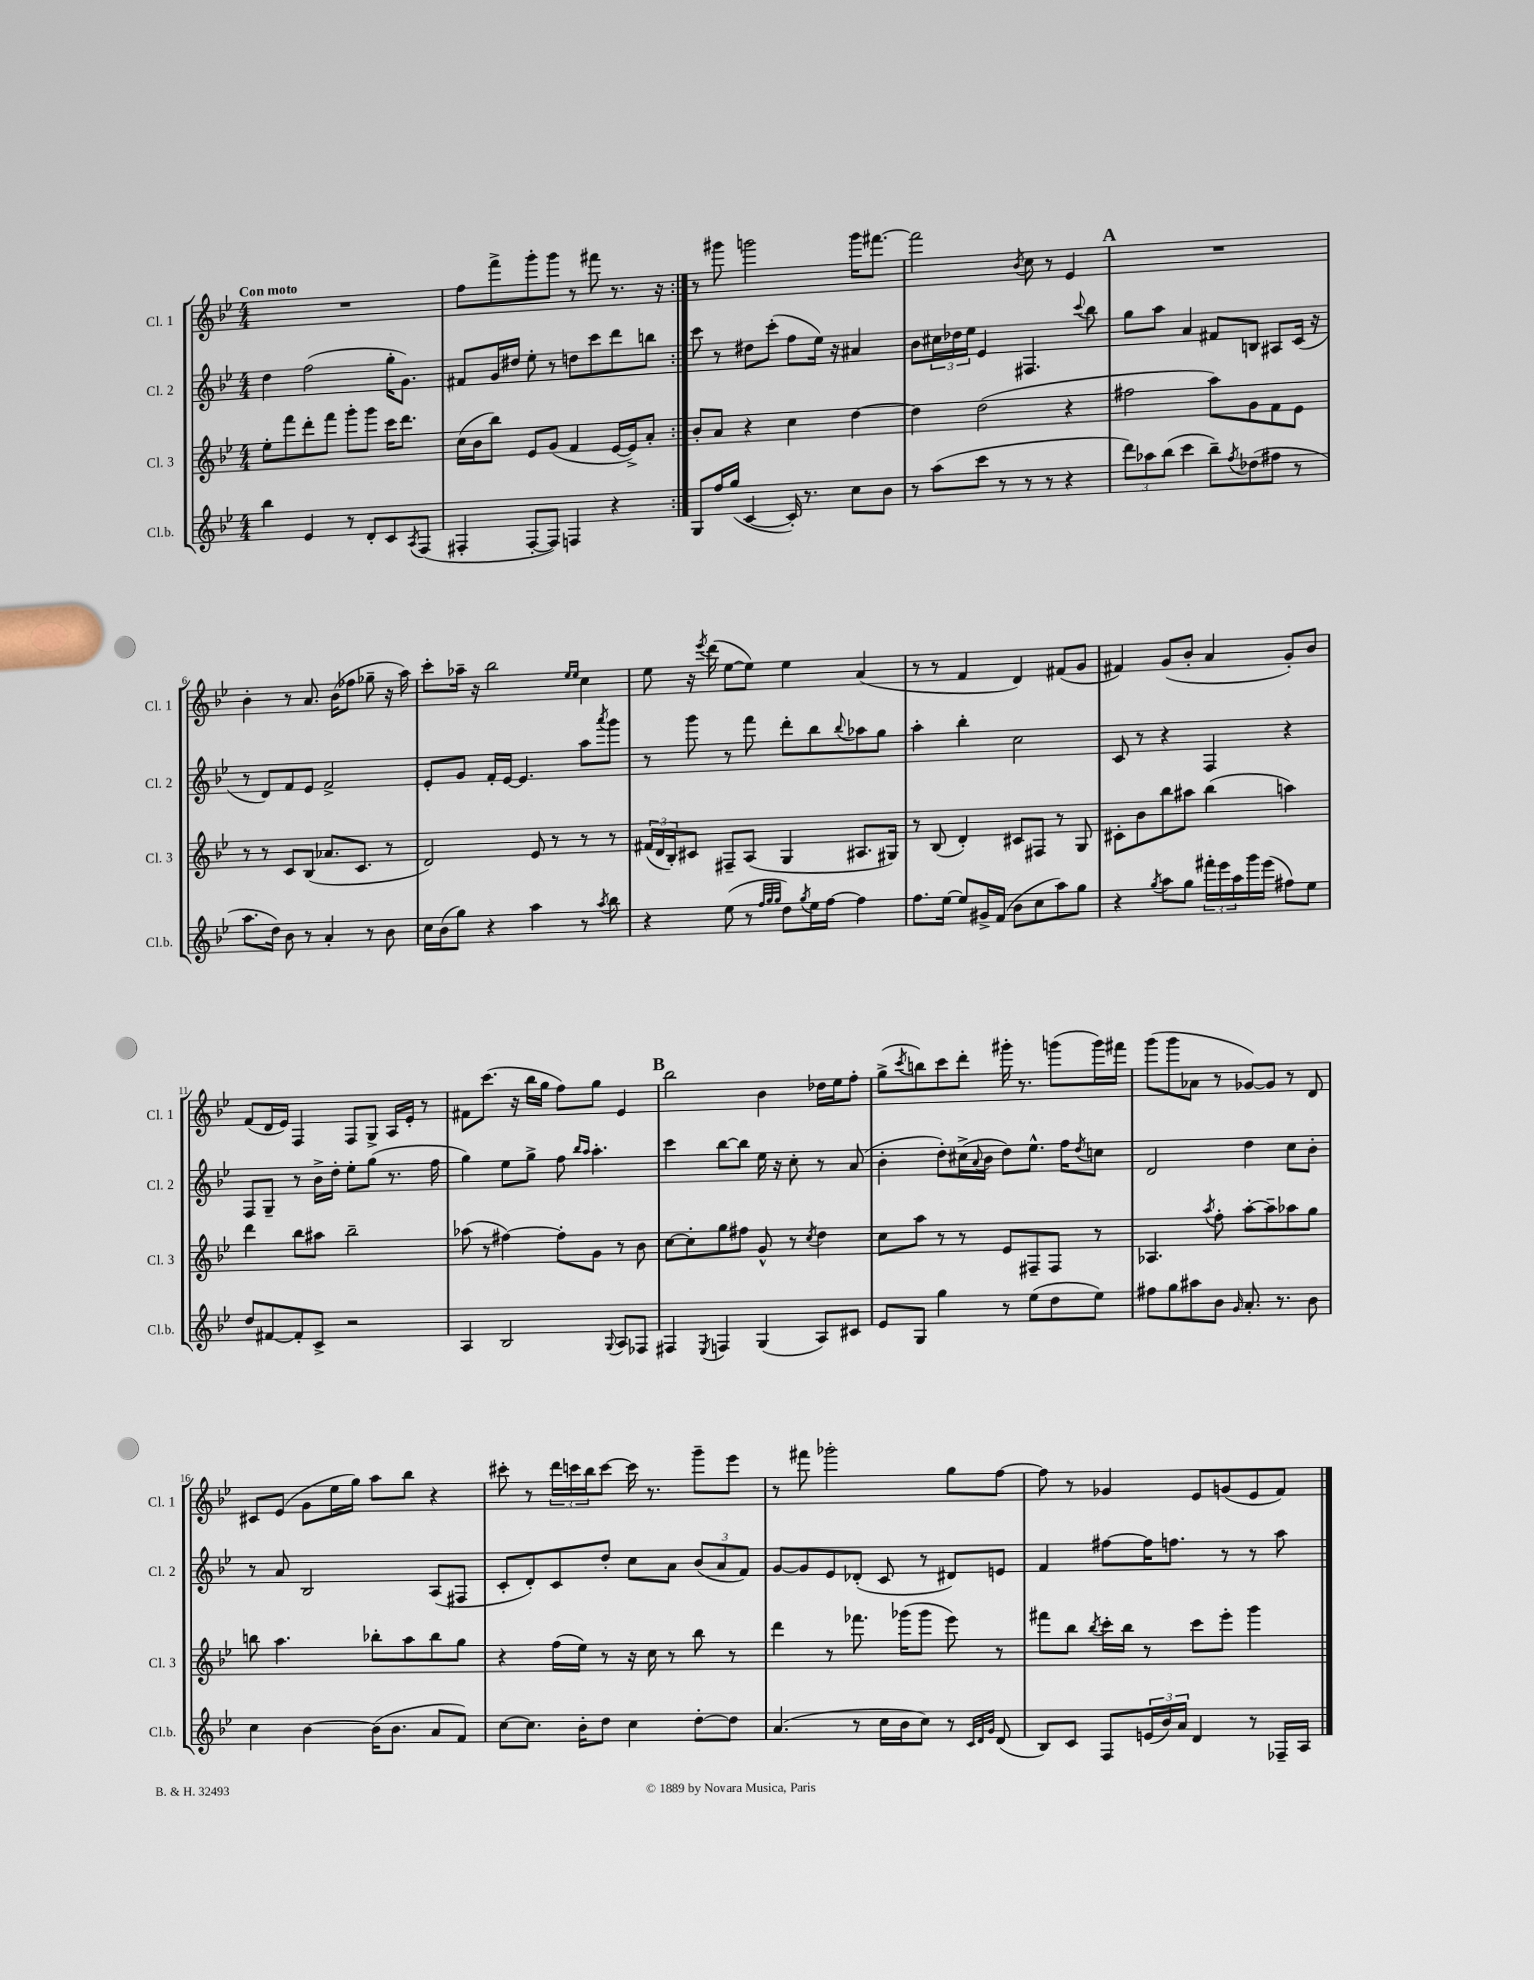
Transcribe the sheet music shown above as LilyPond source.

<<
\new StaffGroup <<
\new Staff = "s0" \with { instrumentName = "Cl. 1" shortInstrumentName = "Cl. 1" } {
    \clef treble \key bes \major \numericTimeSignature \time 4/4 \tempo "Con moto"
    \repeat volta 2 { R1 |
    f''8 f'''8-> g'''8-. g'''8 r8 fis'''8 r8. r16 | }
    r8 gis'''8 g'''2 g'''16 fis'''8.~ |
    fis'''2 \acciaccatura { bes'8 } c''8 r8 ees'4 |
    \mark \markup { \bold "A" } R1 |
    bes'4-. r8 a'8. bes'16( fes''8 ges''8-- r16 a''16) |
    c'''8-. aes''16-- r16 bes''2 \grace { ees''16 ees''16 } c''4 |
    ees''8 r16 \acciaccatura { ees'''8 } d'''16( ees''8~ ees''8) ees''4 a'4( |
    r8 r8 f'4 d'4) fis'8( g'8 |
    fis'4) g'8( bes'8-. a'4 g'8-.) bes'8 |
    f'8( d'16 ees'16) f4 f8 g8-> a16 ees'16-. r8 |
    fis'8 c'''8.( r16 bes''16 g''16 f''8) g''8 ees'4 |
    \mark \markup { \bold "B" } bes''2 bes'4 des''16 ees''16 f''8-. |
    g''8->( \acciaccatura { c'''8 } b''8) c'''8 d'''8-. gis'''16-. r8. g'''8( g'''16) fis'''16 |
    g'''8( g'''8 aes'8 r8 ges'8~) ges'8 r8 d'8 |
    cis'8 ees'8( g'8 ees''16 g''16) a''8 bes''8 r4 |
    cis'''8-. r8 \tuplet 3/2 { d'''16 c'''16 bes''16 } c'''8~ c'''16 r8. g'''8-- ees'''8 |
    r8 fis'''8 ges'''2-. g''8 f''8~ |
    f''8 r8 ges'4 ees'8 g'8( ees'8 f'8) \bar "|." |
}
\new Staff = "s1" \with { instrumentName = "Cl. 2" shortInstrumentName = "Cl. 2" } {
    \clef treble \key bes \major \numericTimeSignature \time 4/4
    \repeat volta 2 { d''4 f''2( g''16-. g'8.) |
    fis'8 g'16 dis''16 ees''8-. r8 d''8 c'''8 d'''8 b''8 | }
    c'''8 r8 dis''8 c'''8-.( f''8 ees''16) r16 ais'4 |
    bes'8 \tuplet 3/2 { cis''16 des''16 ees''16 } ees'4 fis4. \appoggiatura { c'''8 } bes''8 |
    \mark \markup { \bold "A" } g''8 a''8 a'4 fis'8 b8 ais8 c'16( r16 |
    r8 d'8) f'8 ees'8 f'2-> |
    ees'8-. g'8 f'16-. ees'16~ ees'4. a''8 \acciaccatura { a'''8 } g'''8 |
    r8 g'''8 r8 f'''8 d'''8-. bes''8 \appoggiatura { bes''8 } aes''8 g''8 |
    a''4-. bes''4-. c''2 |
    c'8 r8 r4 f4 r4 |
    f8 g8-- r8 bes'16-> d''16-. ees''8-. g''8( r8. f''16 |
    g''4) ees''8 g''8-> f''8 \grace { bes''16 a''16 } a''4.-. |
    \mark \markup { \bold "B" } c'''4 bes''8~ bes''8 ees''16 r16 c''8-. r8 a'8( |
    bes'4-. d''8-.) cis''16->( \appoggiatura { a'8 } bes'16 d''8) ees''8.-^ f''16 \acciaccatura { d''8 } c''8 |
    d'2 d''4 c''8 bes'8-. |
    r8 a'8 bes2 a8( fis8 |
    c'8-. d'8-.) c'8 d''8-. c''8 a'8 \tuplet 3/2 { bes'8( a'8 f'8) } |
    g'8~ g'8 ees'8 des'8-.( c'8 r8 dis'8) e'8 |
    f'4 fis''8~ fis''16 f''8. r8 r8 a''8 \bar "|." |
}
\new Staff = "s2" \with { instrumentName = "Cl. 3" shortInstrumentName = "Cl. 3" } {
    \clef treble \key bes \major \numericTimeSignature \time 4/4
    \repeat volta 2 { ees''8-. f'''8 d'''8-. f'''8 g'''8-. g'''8 c'''16 d'''8. |
    c''16( bes'16 bes''8) ees'8 g'8( f'4 ees'16~ ees'16->) a'8-. | }
    bes'8-. a'8 r4 c''4 d''4~ |
    d''4 d''2( r4 |
    \mark \markup { \bold "A" } fis''2 a''8) g'8 f'8 ees'8 |
    r8 r8 c'8 bes8( aes'8. c'8. r8 |
    d'2) ees'8 r8 r8 r8 |
    \tuplet 3/2 { fis'16( d'16 bes16-.) } cis'8 fis8-- a8( g4 ais8. gis16) |
    r8 bes8( d'4-.) cis'8 fis8 r8 g8 |
    cis'8-. bes'8 bes''8 ais''8 bes''4( a''4) |
    d'''4 bes''8 ais''8 bes''2-- |
    aes''8( r8 fis''4~) fis''8-. g'8 r8 bes'8 |
    \mark \markup { \bold "B" } c''8~ c''8-. g''8 fis''8 g'8-^ r8 \acciaccatura { c''8 } d''4 |
    c''8 a''8 r8 r8 ees'8 fis8-- fis8 r8 |
    aes4. \acciaccatura { a''8 } f''8-. a''8~-. a''8-- aes''8 g''8 |
    b''8 a''4. bes''8-. a''8 bes''8 g''8 |
    r4 f''16( ees''16) r8 r16 c''16 r8 bes''8 r8 |
    d'''4 r8 fes'''8. ges'''16( ges'''8 ees'''8) r8 |
    fis'''8 bes''8 \acciaccatura { bes''8 } c'''16-. bes''16 r8 c'''8 ees'''8-. g'''4 \bar "|." |
}
\new Staff = "s3" \with { instrumentName = "Cl.b." shortInstrumentName = "Cl.b." } {
    \clef treble \key bes \major \numericTimeSignature \time 4/4
    \repeat volta 2 { bes''4 ees'4 r8 d'8-. c'8 \acciaccatura { a8 } f8( |
    fis4-. fis8~-. fis8) f4 r4 | }
    g8 f''16 g''16( c'4~ c'16-.) r8. c''8 bes'8 |
    r8 a''8( c'''8 r8 r8 r8 r4 |
    \mark \markup { \bold "A" } \tuplet 3/2 { d'''8) aes''8 bes''8( } c'''4 bes''8--) \acciaccatura { f''8 } des''8( fis''8 r8 |
    a''8. d''16) bes'8 r8 a'4-. r8 bes'8 |
    c''16 bes'16( g''8) r4 a''4 r8 \acciaccatura { a''8 } bes''8 |
    r4 ees''8( r8 \grace { f''32 g''32 g''32 } d''8) \acciaccatura { g''8 } ees''16 f''16~ f''4 |
    f''8. ees''16~ ees''8 gis'16-> f'16( bes'8 c''8 a''8) g''8 |
    r4 \acciaccatura { g''8 } a''8 g''8 \tuplet 3/2 { fis'''16-. ees'''16 a''16 } g'''16 ees'''16( fis''8) ees''8 |
    d''8 fis'8~ fis'8-. c'8-> r2 |
    a4 bes2 \appoggiatura { g8 } a8 fes8 |
    \mark \markup { \bold "B" } fis4 \acciaccatura { ees8 } f4 g4( a8) cis'8 |
    ees'8 g8 g''4 r8 ees''8( d''8 ees''8) |
    fis''8 g''8 ais''8 bes'8 \grace { g'16 } a'8.-. r8. bes'8 |
    c''4 bes'4~ bes'16( bes'8. a'8 f'8) |
    c''8~ c''8. bes'16-. d''8 c''4 d''8~-. d''8 |
    a'4.( r8 c''16 bes'16 c''8) r8 \grace { c'32 d'32 g'32 } d'8( |
    bes8) c'8 f8 \tuplet 3/2 { e'16( bes'16) a'16 } d'4 r8 fes16-- a16 \bar "|." |
}
>>
>>
